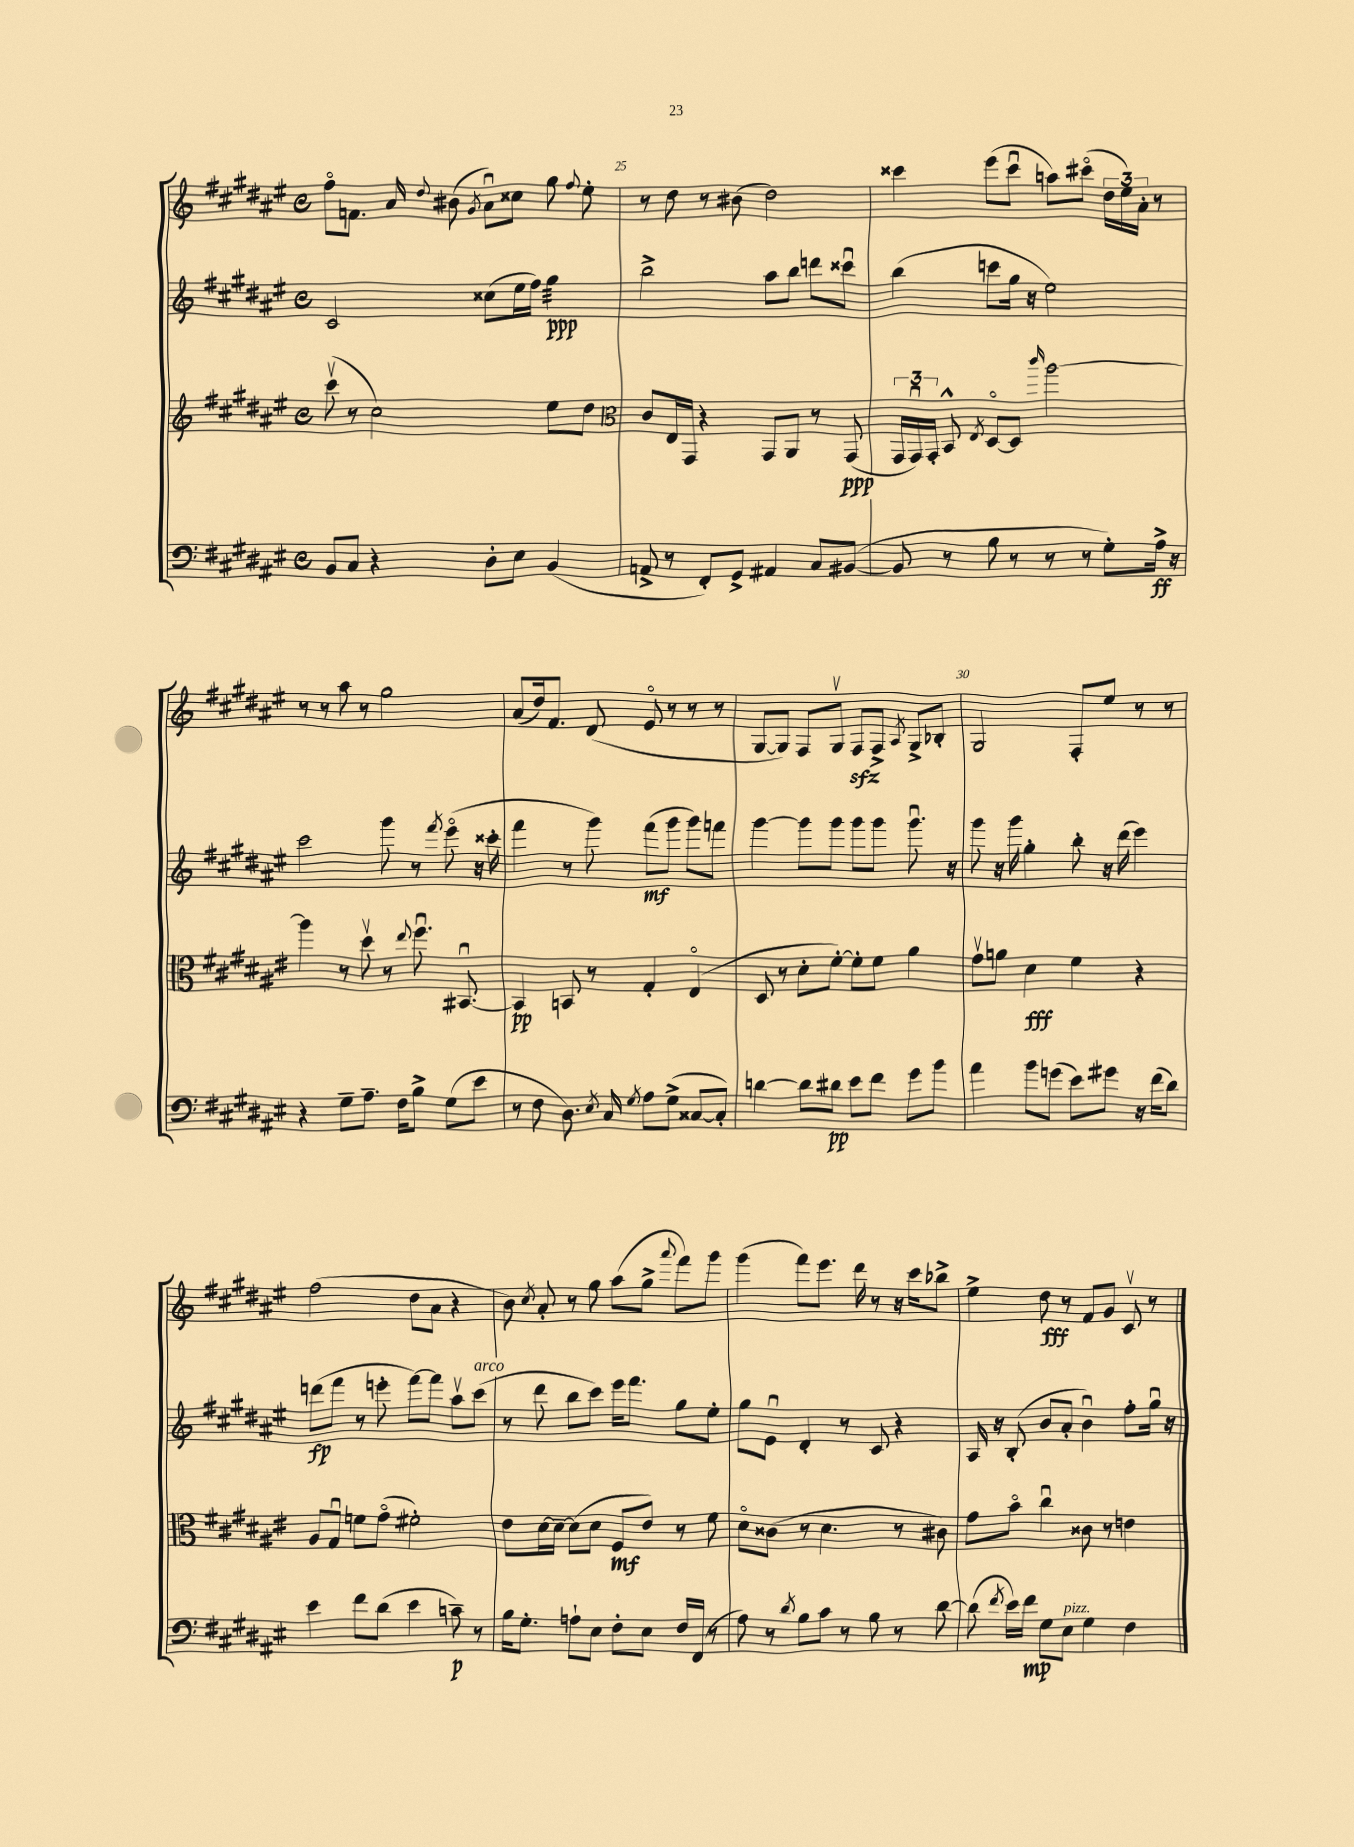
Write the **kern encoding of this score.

**kern	**dynam	**kern	**dynam	**kern	**dynam	**kern	**dynam
*part4	*part4	*part3	*part3	*part2	*part2	*part1	*part1
*staff4	*staff4	*staff3	*staff3	*staff2	*staff2	*staff1	*staff1
*clefF4	*	*clefG2	*	*clefG2	*	*clefG2	*
*k[f#c#g#d#a#e#]	*	*k[f#c#g#d#a#e#]	*	*k[f#c#g#d#a#e#]	*	*k[f#c#g#d#a#e#]	*
*M4/4	*	*M4/4	*	*M4/4	*	*M4/4	*
*met(c)	*	*met(c)	*	*met(c)	*	*met(c)	*
=24	=24	=24	=24	=24	=24	=24	=24
8BB/L	.	(8ccc#v\	.	2c#/	.	8ff#\L	.
8C#/J	.	8r	.	.	.	8.fn\J	.
4r	.	2cc#\)	.	.	.	.	.
.	.	.	.	.	.	16a#/	.
.	.	.	.	.	.	8qqdd#/	.
.	.	.	.	.	.	(8b#X\	.
.	.	.	.	.	.	8qg#/	.
8D#'\L	.	.	.	(8cc##X\L	.	8a#u\L)	.
8E#\J	.	.	.	16ee#\L	.	8cc##X\J	.
.	.	.	.	16ff#\JJ)	.	.	.
*	*	*	*	*tremolo	*	*	*
(4BB/	.	8ee#\L	.	32gg#\LLL	ppp	8gg#\	.
.	.	.	.	32gg#\	.	.	.
.	.	.	.	32gg#\	.	.	.
.	.	.	.	32gg#\	.	.	.
.	.	.	.	.	.	8qqff#/	.
.	.	8dd#\J	.	32gg#\	.	8ee#'\	.
.	.	.	.	32gg#\	.	.	.
.	.	.	.	32gg#\	.	.	.
.	.	.	.	32gg#\JJJ	.	.	.
*	*	*	*	*Xtremolo	*	*	*
=25	=25	=25	=25	=25	=25	=25	=25
*	*	*clefC3	*	*	*	*	*
8AAn^/	.	8c#/L	.	2bb^\	.	8r	.
8r	.	16E#/L	.	.	.	8dd#\	.
.	.	16GG#/JJ	.	.	.	.	.
8FF#'/L)	.	4r	.	.	.	8r	.
8GG#^/J	.	.	.	.	.	(8b#X\	.
4AA#X/	.	8GG#/L	.	8aa#\L	.	2dd#\)	.
.	.	8AA#/J	.	8bb\J	.	.	.
8C#/L	.	8r	.	8dddn\L	.	.	.
([8BB#X/J	.	(8GG#/	ppp	8ccc##Xu\J	.	.	.
=26	=26	=26	=26	=26	=26	=26	=26
8BB#/]	.	24GG#/LL	.	(4bb\	.	4ccc##X\	.
.	.	24GG#u/)	.	.	.	.	.
.	.	24GG#'/JJ	.	.	.	.	.
8r	.	8BB^^/	.	.	.	.	.
.	.	8qE#/	.	.	.	.	.
8B\	.	[8D#/L	.	8cccn\L	.	(8eee#\L	.
8r	.	8D#/J]	.	16gg#\Jk	.	8ccc##u\J	.
.	.	.	.	16r	.	.	.
.	.	16qqccc#/	.	.	.	.	.
8r	.	[2aa#\	.	2ee#\)	.	8aan\L)	.
8r	.	.	.	.	.	(8ccc#X\J	.
8G#'\L)	.	.	.	.	.	24dd#\LL	.
.	.	.	.	.	.	24ee#\)	.
.	.	.	.	.	.	24a#'\JJ	.
16A#^\Jk	ff	.	.	.	.	8r	.
16r	.	.	.	.	.	.	.
!!LO:LB:g=z
=27	=27	=27	=27	=27	=27	=27	=27
4r	.	4aa#\]	.	2ccc#\	.	8r	.
.	.	.	.	.	.	8r	.
8G#~\L	.	8r	.	.	.	8aa#\	.
8.A#~\J	.	8dd#v\	.	.	.	8r	.
.	.	8r	.	8ggg#\	.	2gg#\	.
16F#\KL	.	.	.	.	.	.	.
.	.	8qqee#/	.	.	.	.	.
8B^\J	.	8.ff#u\	.	8r	.	.	.
.	.	.	.	8qfff#/	.	.	.
(8G#\L	.	.	.	(8eee#\	.	.	.
.	.	[8.BB#Xu/	.	.	.	.	.
8e#\J	.	.	.	16r	.	.	.
.	.	.	.	16ccc##X'\	.	.	.
=28	=28	=28	=28	=28	=28	=28	=28
8r	.	4BB#/]	pp	4fff#\	.	(8a#/L	.
8F#\	.	.	.	.	.	16dd#/k)	.
.	.	.	.	.	.	8.f#/J	.
8.D#\)	.	8BBn/	.	8r	.	.	.
.	.	8r	.	8ggg#\)	.	(8d#/	.
8qE#/	.	.	.	.	.	.	.
16C#/	.	.	.	.	.	.	.
8qG#/	.	.	.	.	.	.	.
8A#\L	.	4G#'/	.	(8fff#\L	mf	8e#/	.
(8G#^\J	.	.	.	8ggg#\J	.	8r	.
[8C##X/L	.	(4E#/	.	8ggg#\L)	.	8r	.
8C##'/J])	.	.	.	8fffn\J	.	8r	.
=29	=29	=29	=29	=29	=29	=29	=29
[4dn\	.	8D#/	.	[4ggg#\	.	[8G#/L	.
.	.	8r	.	.	.	8G#/J])	.
8d\L]	.	8d#'\L	.	8ggg#\L]	.	8F#/L	.
8d#X\J	pp	[8f#'\J)	.	8ggg#\J	.	8G#v/J	.
8e#\L	.	8f#'\L]	.	8ggg#\L	.	8F#zz/L	.
8f#\J	.	8f#\J	.	8ggg#\J	.	8F#^/J	.
.	.	.	.	.	.	8qA#/	.
8g#\L	.	4a#\	.	8.ggg#u\	.	8G#^/L	.
8b\J	.	.	.	.	.	8B-X'/J	.
.	.	.	.	16r	.	.	.
=30	=30	=30	=30	=30	=30	=30	=30
4a#\	.	8g#v\L	.	8ggg#\	.	2G#/	.
.	.	8an\J	.	16r	.	.	.
.	.	.	.	16ggg#\	.	.	.
8b\L	.	4d#\	fff	4gg#'\	.	.	.
(8gn\J	.	.	.	.	.	.	.
8e#\L)	.	4f#\	.	8bb'\	.	8F#'/L	.
8g#X\J	.	.	.	16r	.	8ee#/J	.
.	.	.	.	(16ddd#\	.	.	.
16r	.	4r	.	4eee#\)	.	8r	.
(16f#\KL	.	.	.	.	.	.	.
8d#\J)	.	.	.	.	.	8r	.
!!LO:LB:g=z
=31	=31	=31	=31	=31	=31	=31	=31
4e#\	.	8A#/L	.	(8dddn\L	fp	(2ff#\	.
.	.	8G#u/J	.	8fff#\J	.	.	.
8f#\L	.	8fn\L	.	8r	.	.	.
(8d#\J	.	(8g#\J	.	8eeen'\	.	.	.
4e#\	.	2f#X'\)	.	[8fff#\L)	.	8dd#\L	.
.	.	.	.	8fff#\J]	.	8a#\J	.
8cn~\)	p	.	.	8aa#v\L	.	4r	.
!	!	!	!	!LO:TX:a:i:t=arco	!	!	!
8r	.	.	.	(8ccc#\J	.	.	.
=32	=32	=32	=32	=32	=32	=32	=32
16B\KL	.	8e#\L	.	8r	.	8b\)	.
8.G#'\J	.	.	.	.	.	.	.
.	.	.	.	.	.	8qcc#/	.
.	.	[16d#\L	.	8ddd#\	.	8a#'/	.
.	.	16d#~\JJ_	.	.	.	.	.
8An`\L	.	(8d#\L]	.	8bb\L	.	8r	.
8E#\J	.	8d#\J	.	8ccc#\J)	.	8gg#\	.
8F#'\L	.	8F#/L	mf	16eee#\KL	.	(8aa#\L	.
.	.	.	.	8.fff#\J	.	.	.
8E#\J	.	8e#/J)	.	.	.	8gg#^\J	.
.	.	.	.	.	.	8qqaaa#/	.
16F#/LL	.	8r	.	8gg#\L	.	8fff#\L)	.
(16FF#/JJ	.	.	.	.	.	.	.
8r	.	8f#\	.	8ee#'\J	.	8ggg#\J	.
=33	=33	=33	=33	=33	=33	=33	=33
8A#\)	.	8d#\L	.	8gg#\L	.	(4ggg#\	.
8r	.	(8c##X\J	.	8e#u\J	.	.	.
8qd#/	.	.	.	.	.	.	.
8B\L	.	8r	.	4d#'/	.	8fff#\L)	.
8c#\J	.	4.d#\	.	.	.	8.eee#\J	.
8r	.	.	.	8r	.	.	.
.	.	.	.	.	.	16ddd#\	.
8B\	.	.	.	8c#/	.	8r	.
8r	.	8r	.	4r	.	16r	.
.	.	.	.	.	.	16ccc#\KL	.
[8d#\	.	8c#X\)	.	.	.	8bb-X^\J	.
=34	=34	=34	=34	=34	=34	=34	=34
(8d#\]	.	8g#\L	.	16A#/	.	4ee#^\	.
.	.	.	.	16r	.	.	.
8qf#/	.	.	.	.	.	.	.
16e#\LL)	.	8b\J	.	(8B'/	.	.	.
16f#\JJ	mp	.	.	.	.	.	.
8G#\L	.	4cc#u\	.	8b/L	.	8dd#\	fff
!LO:TX:a:i:t=pizz.	!	!	!	!	!	!	!
8E#\J	.	.	.	8a#'/J	.	8r	.
4G#\	.	8c##X\	.	4bu\)	.	8f#/L	.
.	.	8r	.	.	.	8g#/J	.
4F#\	.	4en\	.	8ff#'\L	.	8c#v/	.
.	.	.	.	16gg#u\Jk	.	8r	.
.	.	.	.	16r	.	.	.
==	==	==	==	==	==	==	==
*-	*-	*-	*-	*-	*-	*-	*-
